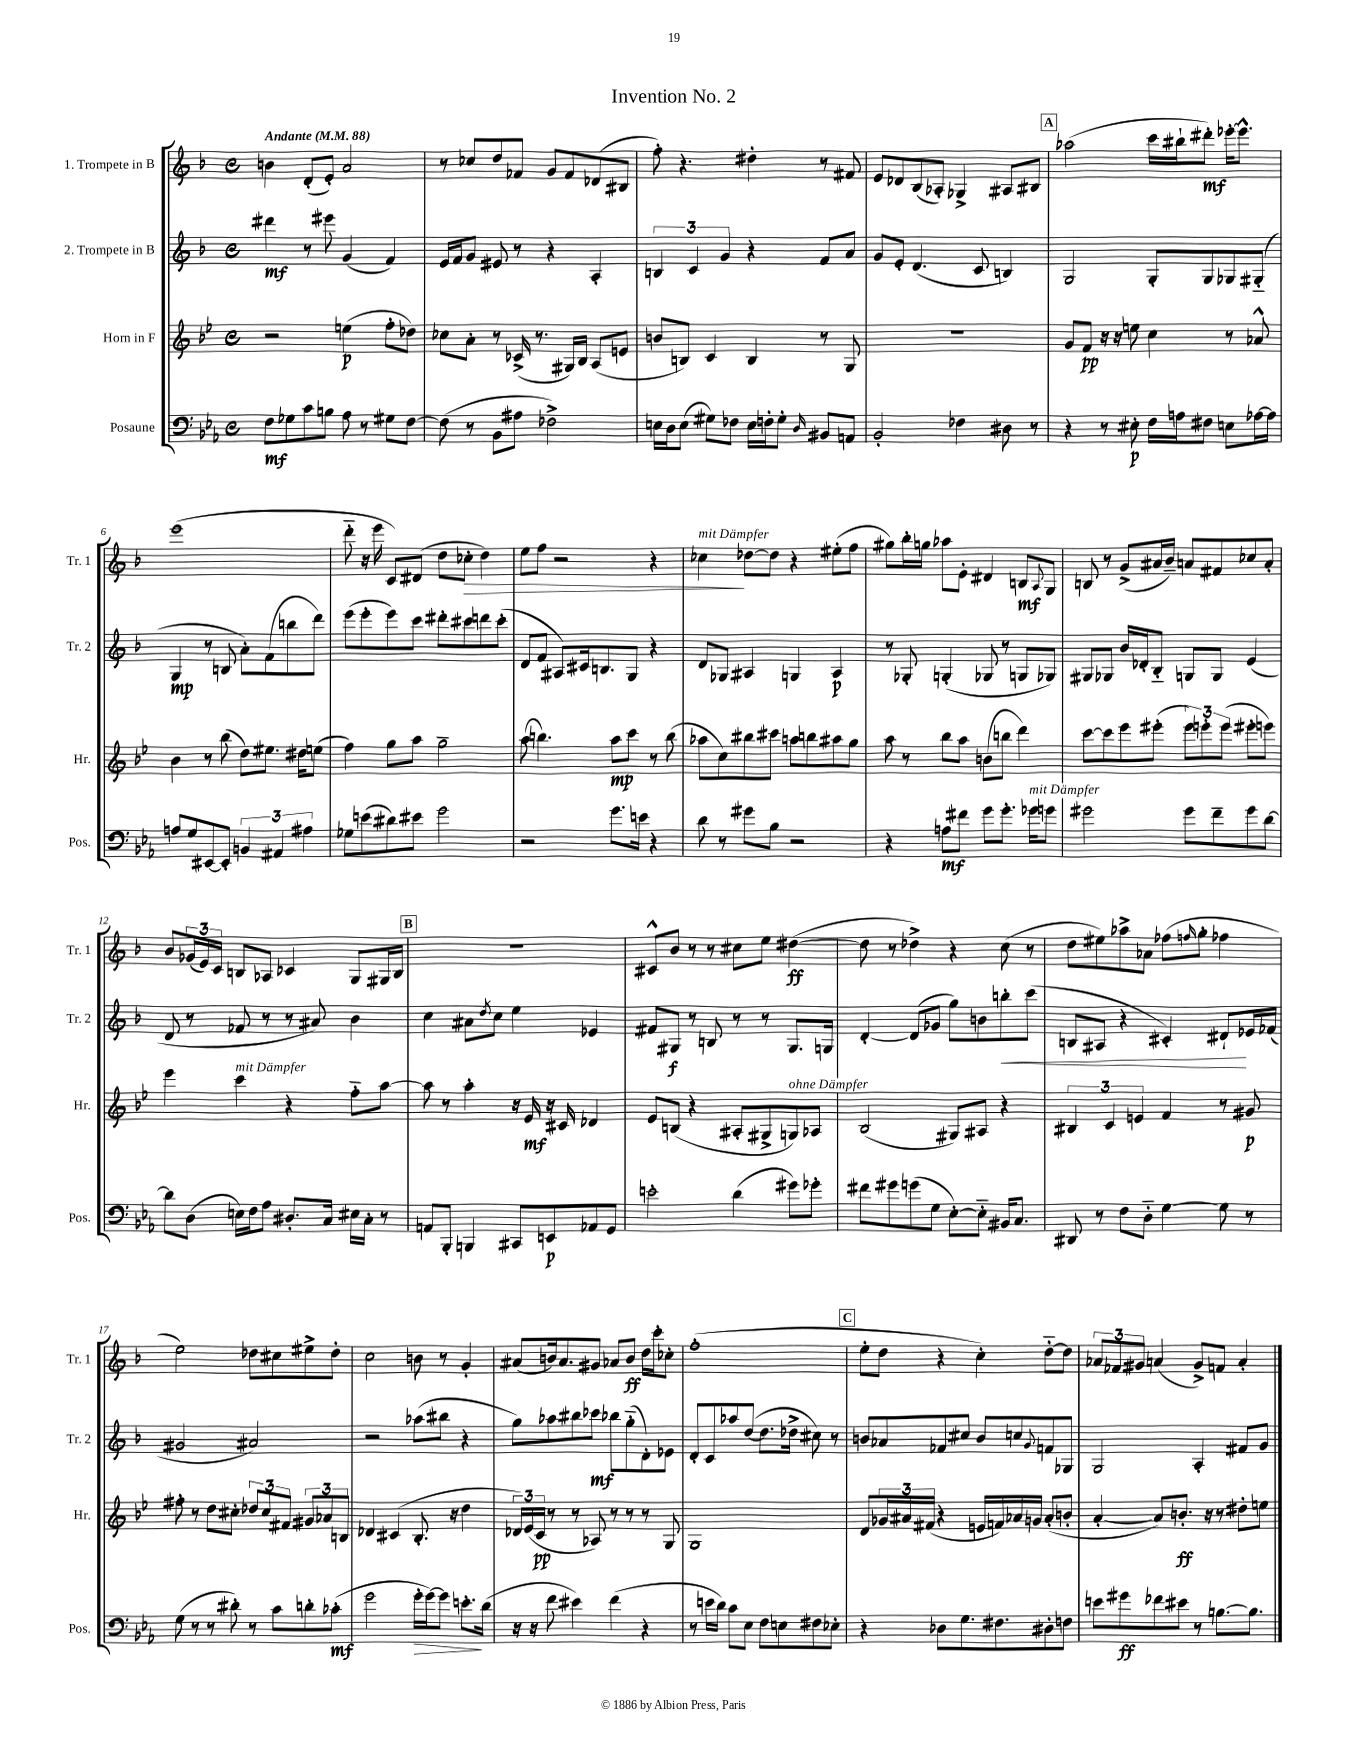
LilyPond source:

\header { title = "Invention No. 2" }
<<
\new StaffGroup <<
\new Staff = "s0" \with { instrumentName = "1. Trompete in B" shortInstrumentName = "Tr. 1" } {
    \clef treble \key f \major \defaultTimeSignature \time 4/4 \tempo "Andante" 4 = 88
    b'4 d'8-.( e'8-.) a'2 |
    r8 ces''8 d''8 fes'8 g'8 fes'8 des'8( bis8 |
    f''8-.) r4. dis''4-. r8 fis'8 |
    e'8 des'8 bes8( aes8-.) ges4-> ais8 bis8 |
    \mark \markup { \box "A" } aes''2( c'''16 bis''16-! dis'''8-.\mf) ees'''16~-. ees'''8.-^ |
    e'''1( |
    d'''8-_ r16 e'''16 c'8) dis'8( d''8 ces''8-.\> d''4) |
    e''8 f''8 r2 r4 |
    ces''4\!^\markup { \italic "mit Dämpfer" } des''8~ des''8 r4 eis''8-.( f''8 |
    gis''8) bes''16-. g''16 aes''8 e'8-. dis'4 b8\mf \appoggiatura { a8 } g8 |
    b8 r8 g'8->( ais'16 bes'16--) a'8 fis'8 ces''8 a'8-. |
    bes'8 \tuplet 3/2 { ges'16( e'16) c'16 } b8 aes8 ces'4 g8 gis16 b16 |
    \mark \markup { \box "B" } R1 |
    cis'8-^ bes'8 r8 r8 cis''8 e''8 dis''4~\ff( |
    dis''8 r8 des''4->) r4 c''8( r8 |
    d''8 eis''8) aes''8-> aes'8 fes''8( \grace { f''16 } g''8-. fes''4 |
    e''2) des''8 cis''8 eis''8-> des''8-. |
    c''2 b'8 r8 g'4-. |
    ais'8( b'16) ais'8. gis'8 aes'8 b'8\ff d''16 c'''16-. ces''8-. |
    f''1-.( |
    \mark \markup { \box "C" } e''8-. d''8 r4 c''4-.) d''8~-_ d''8 |
    \tuplet 3/2 { aes'8 fes'8 gis'8 } a'4( gis'8->) f'8 a'4-. \bar "|." |
}
\new Staff = "s1" \with { instrumentName = "2. Trompete in B" shortInstrumentName = "Tr. 2" } {
    \clef treble \key f \major \defaultTimeSignature \time 4/4
    dis'''4\mf r8 eis'''8 g'4( f'4) |
    e'16 f'16 g'8 eis'8 r8 r4 a4-. |
    \tuplet 3/2 { b4 c'4 g'4 } r4 f'8 a'8 |
    g'8 e'8-. d'4.( c'8 b4) |
    \mark \markup { \box "A" } g2 g8-. g8 ges8 gis8-_( |
    g4\mp r8 b8 a'8-.) f'8( b''8 d'''8) |
    e'''8( e'''8-. e'''8) c'''8 dis'''8-. cis'''8 d'''8 cis'''8-.( |
    d'8 f'8 ais8) cis'16 b8. g8 r4 |
    d'8 ges8 ais4 g4 ais4\p |
    r8 ges8-. g4-.( ges8 r8 g8 ges8) |
    gis8 ges8 bes'16 des'16-. bes8-_ g8 g8 e'4( |
    d'8 r8 fes'8 r8 r8 ais'8) bes'4 |
    \mark \markup { \box "B" } c''4 ais'8 \acciaccatura { d''8 } c''8 e''4 ees'4 |
    fis'8 gis8\f r8 b8 r8 r8 gis8. g16 |
    d'4~-. d'8( ges'8 g''8) b'8 b''8-.\< c'''8( |
    b8 ais8 r4 cis'4-.) dis'8-!\! ees'16 fes'16( |
    gis'2 ais'2) |
    r2 aes''8( bis''8 r4 |
    g''8) aes''8 bis''8 ces'''8\mf bes''8 g''8-_( d'8-.) ees'8 |
    d'8-. c'8 aes''8 d''8~( d''8. des''16-> cis''8) r8 |
    \mark \markup { \box "C" } b'8 aes'8 fes'8 cis''8 b'8 c''8 \appoggiatura { g'8 } f'8 ges8 |
    g2 a4-. fis'8 g'8 \bar "|." |
}
\new Staff = "s2" \with { instrumentName = "Horn in F" shortInstrumentName = "Hr." } {
    \clef treble \key bes \major \defaultTimeSignature \time 4/4
    r2 e''4\p( f''8-. des''8) |
    ces''8 a'8-. r8 ces'16->( r8. gis16) bes16 a8( e'8 |
    b'8 b8) c'4 b4 r8 g8 |
    R1 |
    \mark \markup { \box "A" } g'8 f'8\pp r16 r16 e''8 c''4 r8 aes'8-^ |
    bes'4 r8 bes''8( d''8) eis''8. dis''16 e''8( |
    f''4) g''8 a''8 g''2-- |
    a''8( b''4.) a''8\mp c'''8 r8 b''8( |
    aes''8 c''8) bis''8 cis'''8 a''8 b''8 ais''8 g''8 |
    a''8 r8 bes''8 a''8 b'8( b''8 d'''4) |
    c'''8~ c'''8 ees'''8 eis'''8-.( \tuplet 3/2 { eis'''8) e'''8-. e'''8( } eis'''8-. e'''8) |
    ees'''4 c'''4^\markup { \italic "mit Dämpfer" } r4 f''8-_ a''8~ |
    \mark \markup { \box "B" } a''8 r8 a''4-. r16 ees'16\mf r16 cis'16 des'4 |
    ees'8 b8( r4 ais8-. gis8-> g8^\markup { \italic "ohne Dämpfer" }) aes8 |
    bes2( gis8) ais8 r4 |
    \tuplet 3/2 { bis4 c'4 e'4 } f'4 r8 gis'8\p |
    fis''8-. r8 d''8 cis''8-. \tuplet 3/2 { des''8 cis''8 fis'8 } \tuplet 3/2 { gis'8 aes'8 b8 } |
    des'4 cis'4( bes8.-. r16 d''4 |
    \tuplet 3/2 { des'16) ees'16( c'16\pp } r8 r8 aes8) r8 r8 r8 g8 |
    g1 |
    \mark \markup { \box "C" } d'8 \tuplet 3/2 { ges'16 ais'16 fis'16( } r4 e'16 f'16) aes'16 g'16 aes'8-.( b'8-. |
    a'4~-. a'8) b'8.-.\ff r16 r8 dis''8-. e''8 \bar "|." |
}
\new Staff = "s3" \with { instrumentName = "Posaune" shortInstrumentName = "Pos." } {
    \clef bass \key ees \major \defaultTimeSignature \time 4/4
    f8\mf ges8 c'8 b8 aes8 r8 gis8 f8~ |
    f8( r8 bes,8 ais8 fes2->) |
    e16 d16 e8( gis8) fes8 e16 f16-. gis8-. \grace { d16 } bis,8 a,8 |
    bes,2-. fes4 dis8 r8 |
    \mark \markup { \box "A" } r4 r8 eis8-.\p f16 a16 fis8 e8 aes16~ aes16 |
    a8 g8 eis,8~ eis,8-. \tuplet 3/2 { b,4 ais,4 ais4 } |
    ges8 e'8( dis'8) eis'8 g'2 |
    r2 g'8. e'16 r4 |
    d'8 r8 gis'8 bes8 r2 |
    r4 a8\mf fis'8 g'8 g'8.-. ges'16^\markup { \italic "mit Dämpfer" } g'8 |
    gis'2 gis'8 f'8-- gis'8 d'8~ |
    d'8 d8( e16) f16 aes8 dis8.-. c16 eis16 c16-. r8 |
    \mark \markup { \box "B" } a,8 bes,,8-. b,,4 cis,8 e,8\p aes,8 g,8 |
    e'2-. d'4( gis'8) ges'8-. |
    fis'8 gis'8 g'8( g8 ees8~-.) ees8-_ bis,16 c8. |
    dis,8 r8 f8 d8-_ g4~ g8 r8 |
    g8( r8 r8 dis'8-.) r8 c'8 d'8-. ces'8-.\mf( |
    g'2 g'16-.\> g'16~) g'8 e'8.-.\! d'16( |
    r16 r16 f'8 eis'4) f'4( r4 |
    r8 e'16 d'16) c'8 ees8 f8 e8 fis8 ees8-. |
    \mark \markup { \box "C" } r4 des8 g8. fis8. dis8-. f8 |
    e'8 gis'8\ff fes'8 eis'8 r8 b8.~ b8. \bar "|." |
}
>>
>>
